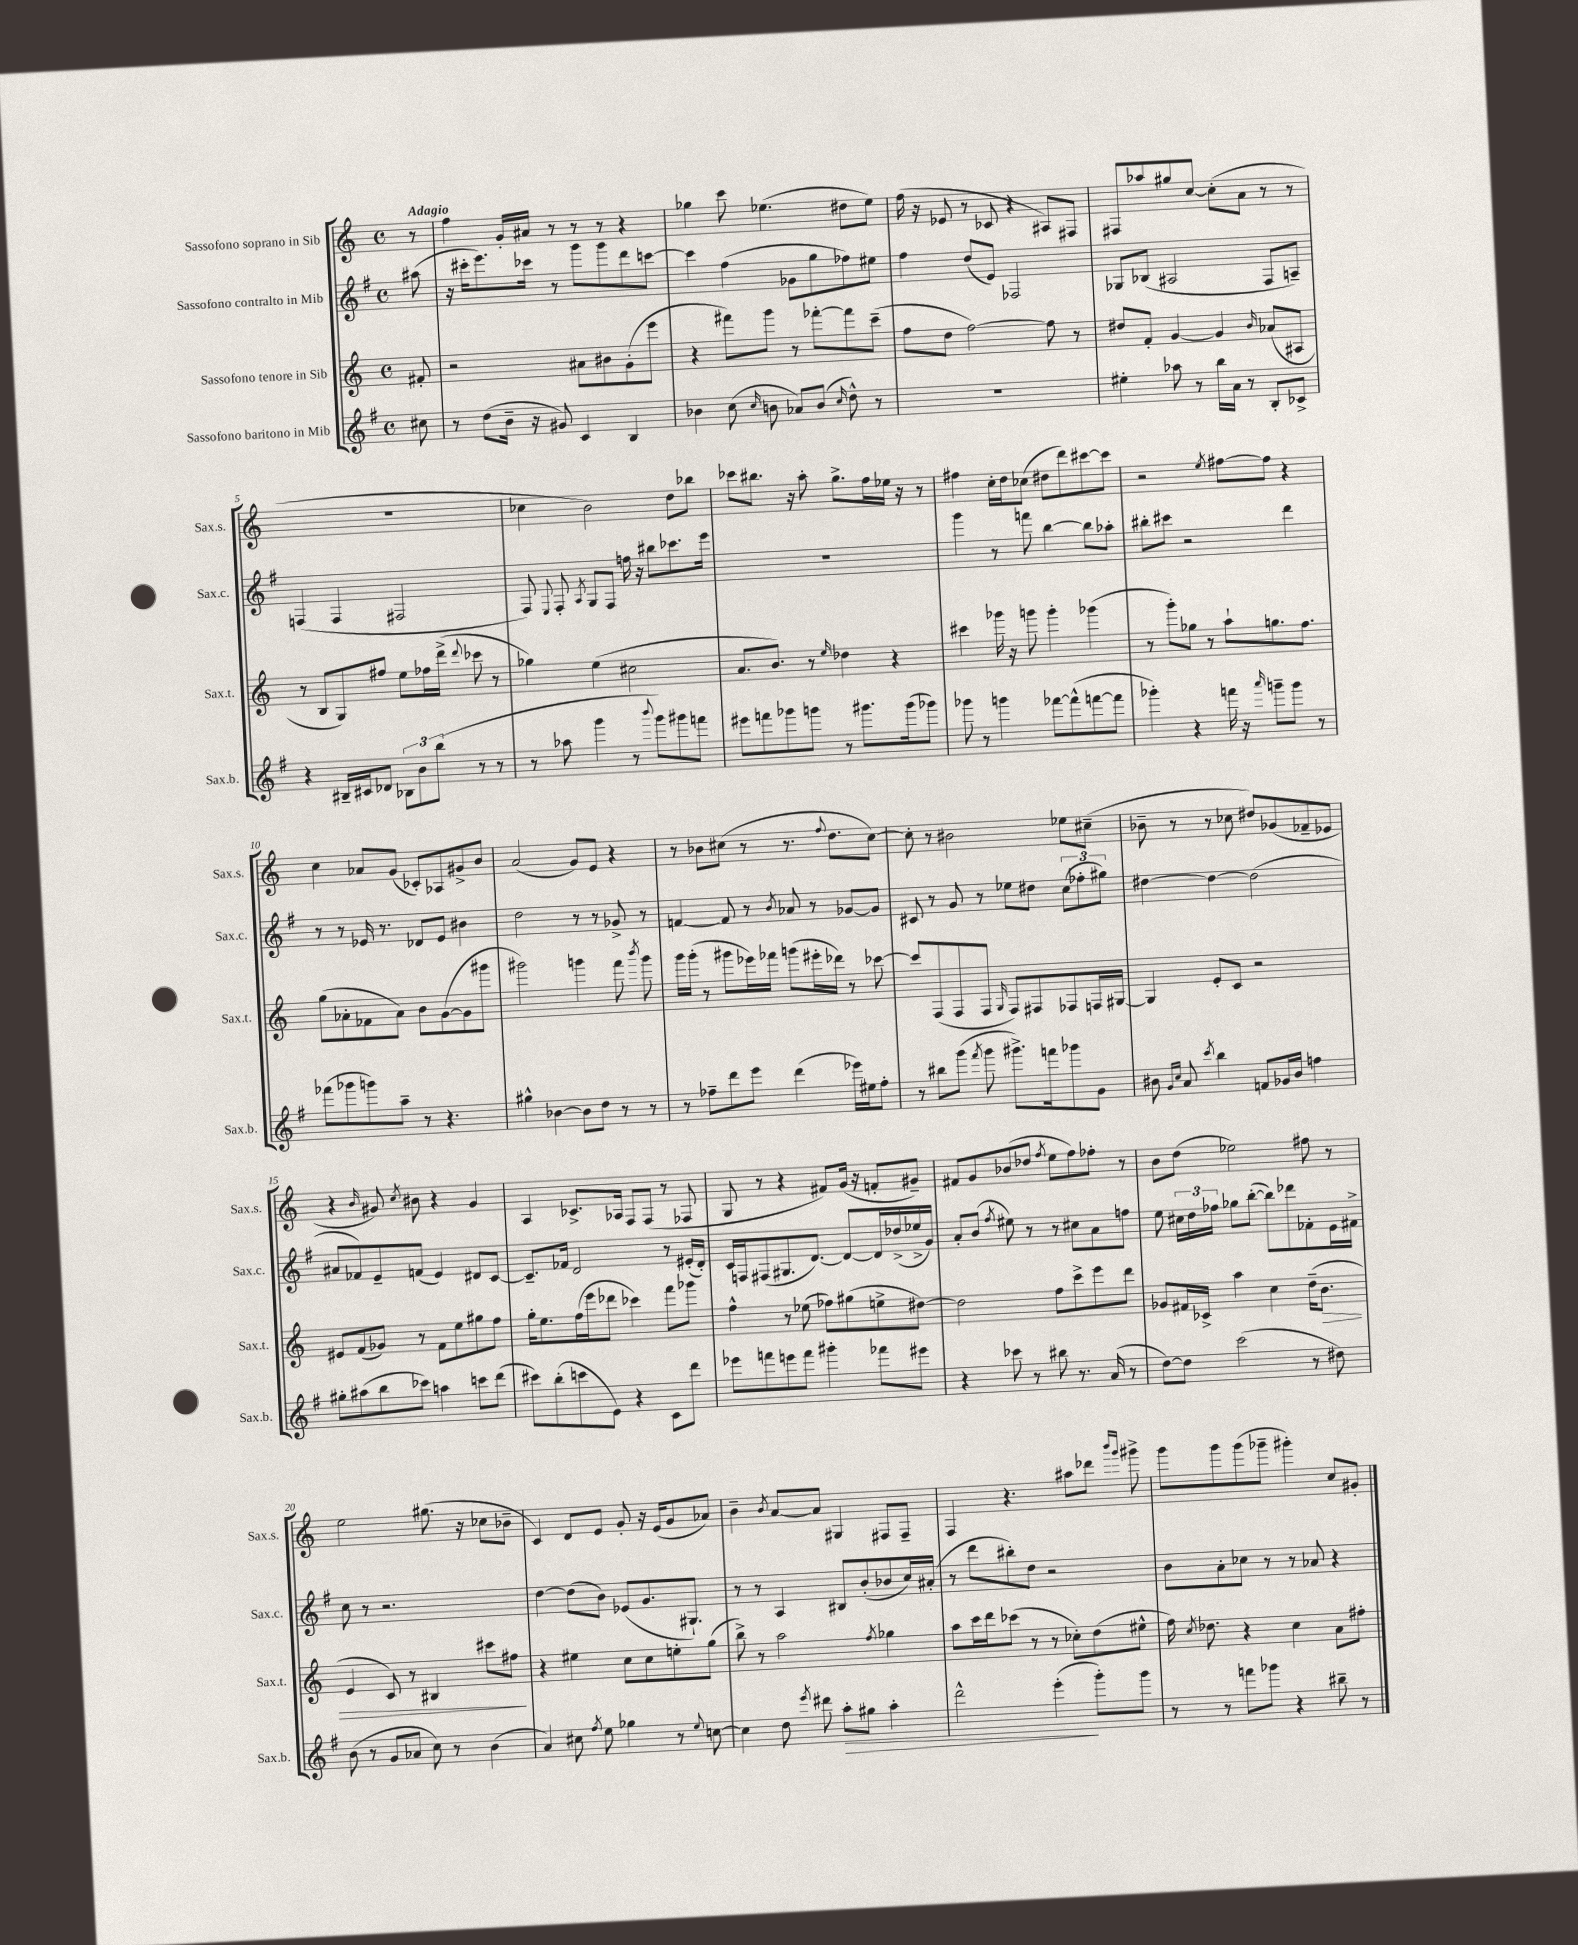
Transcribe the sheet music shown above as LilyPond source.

<<
\new StaffGroup <<
\new Staff = "s0" \with { instrumentName = "Sassofono soprano in Sib" shortInstrumentName = "Sax.s." } {
    \clef treble \key c \major \defaultTimeSignature \time 4/4 \partial 8 \tempo "Adagio"
    \autoBeamOff r8 |
    f''4 g'16[-. ais'16] r8 r8 r8 r4 |
    ges''4 c'''8 ees''4.( dis''8[ ees''8]) |
    f''16( r16 ees'8 r8 ces'8 r4 ais8[) fis8] |
    fis8[ aes''8 gis''8 c''8]~ c''8[-.( a'8] r8 r8 |
    R1 |
    ces''4 b'2) d''8[ bes''8] |
    ces'''8[ bis''8.] r16 a''8-. g''8.[-> f''16 ees''16] r16 r8 |
    fis''4 c''16[-. d''16 ces''8]( dis''8[ d'''8) cis'''8~ cis'''8] |
    r2 \acciaccatura { e''8 } fis''8[~ fis''8] r4 |
    c''4 aes'8[ g'8]( ces'8[-.) aes8 gis'8-> b'8] |
    a'2( g'8[) e'8] r4 |
    r8 bes'8[ cis''8]( r8 r8. \appoggiatura { f''8 } d''8.[ cis''8]~) |
    cis''8-. r8 bis'2 ees''8[ cis''8]--( |
    bes'8-- r8 r8 ces''8 dis''8[) ges'8( fes'8-- ees'8] |
    r4 \grace { b'16 } gis'8) \acciaccatura { c''8 } bis'8 r4 gis'4 |
    a4 ces'8.[-> aes16] f8[ f8]( r8 fes8 |
    g8 r8 r4 fis'8[) g'16]( r16 f'8[-. gis'8]--) |
    fis'8[ g'8 bes'8( des''8] \acciaccatura { f''8 } e''8[ f''8) fes''8]-. r8 |
    b'8[ d''8]( ees''2) fis''8 r8 |
    e''2 gis''8.( r16 ces''8[ bes'8]-- |
    c'4) d'8[ e'8] g'8-. r16 e'16[( g'8 aes'8]) |
    b'4-- \acciaccatura { b'8 } a'8[~ a'8] gis4 fis8[ fis8]-- |
    f4 r4. ais''8[ des'''8] \grace { b'''16[ g'''16] } gis'''8-> |
    g'''8[ g'''8 g'''8( ges'''8]-- gis'''4-.) c''8[ gis'8]-. \bar "|." |
}
\new Staff = "s1" \with { instrumentName = "Sassofono contralto in Mib" shortInstrumentName = "Sax.c." } {
    \clef treble \key g \major \defaultTimeSignature \time 4/4 \partial 8
    \autoBeamOff ais''8( |
    r16 cis'''16[-. e'''8.) ces'''16] r8 g'''8[ g'''8 d'''8 c'''8]~ |
    c'''4 fis''4( ges'8[ g''8 fes''8) eis''8] |
    fis''4 d''8[( e'8]) fes2 |
    ges8[ bes8]( ais2 fis8[ a8]--) |
    f4( f4 fis2 |
    fis8) \appoggiatura { e8 } fis8-. \acciaccatura { a8 } g8[ fis8] f''16 r16 bis''8[ ces'''8. e'''16] |
    R1 |
    g'''4 r8 f'''8 b''4~ b''8[ aes''8]-. |
    bis''8[-. cis'''8] r2 d'''4 |
    r8 r8 ees'16 r8. des'8[ ees'8] bis'4 |
    d''2 r8 r8 ges'8-> r8 |
    f'4~ f'8 r8 \acciaccatura { b'8 } aes'8 r8 ges'8[~ ges'8] |
    cis'8 r8 g'8 r8 ees''8[ dis''8] \tuplet 3/2 { c''8[( fes''8-. gis''8]) } |
    dis''4~ dis''4~ dis''2( |
    ais'8[ fes'8) e'8-- f'8]( e'4) dis'8[ c'8]~ |
    c'8.[-- fes'16] d'2 r8 eis'16[-.( d'16]-.) |
    c'16[ f16 fis8( gis8. d'8.]~) d'8[~ d'16 des''16->( ees''16-> g'16]) |
    a'8[-. b'8]( \acciaccatura { fis''8 } eis''8) r8 r8 cis''8[ a'8 f''8] |
    e''8 \tuplet 3/2 { cis''16[ d''16 fes''16] } ges''8[ b''8]~-.( b''8[) des'''8 fes'8-. e'16 fis'16]-> |
    c''8 r8 r2. |
    d''4~ d''8[( b'8]) ees'8[( g'8. gis8.]-!) |
    r8 r8 a4 bis8[ b'8-.( bes'8 c''16) ais'16]-.( |
    r8 d'''8[ bis''8-.) d''8] r2 |
    b'8[ a'8-. ces''8] r8 r8 aes'8 r4 \bar "|." |
}
\new Staff = "s2" \with { instrumentName = "Sassofono tenore in Sib" shortInstrumentName = "Sax.t." } {
    \clef treble \key c \major \defaultTimeSignature \time 4/4 \partial 8
    \autoBeamOff fis'8-. |
    r2 ais'8[ bis'8 g'8-.( e'''8] |
    r4 fis'''8[) g'''8] r8 fes'''8[~-. fes'''8 c'''8]--( |
    f''8[ d''8] f''2~) f''8 r8 |
    dis''8[ f'8]-. g'4~ g'4 \grace { b'16 } aes'8[( ais8] |
    r8 b8[ g8) fis''8] e''8[ fes''16 d'''16]->( \appoggiatura { d'''8 } ces'''8 r8 |
    ges''4) e''4( cis''2 |
    a'8.[ b'8.]) r8 \grace { e''16 } des''4 r4 |
    cis'''4 ges'''16 r16 g'''8 g'''4-. ges'''4( |
    r8 g'''8[-.) ges''8] r8 a''8[-! g''8. f''8.] |
    g''8[( aes'8-. fes'8 aes'8]) b'8[ g'8~( g'8 gis'''8] |
    gis'''2) g'''4 f'''8 \acciaccatura { b'''8 } g'''8 |
    g'''16[ g'''16]-.( r8 gis'''8[ ees'''16) fes'''16] g'''8[( eis'''16-. des'''16]) r8 ces'''8~ |
    ces'''8[ f8( f8 f8] \grace { g16 } f8[) fis8 fes8 f16 gis16]~ |
    gis4 e'8[-. c'8] r2 |
    eis'8[ f'8( ges'8]) r8 f'8[ e''8 gis''8 f''8] |
    g''16[-. e''8. f''16( e'''16 des'''8] ces'''4) f'''8[ ges'''8] |
    f''4-^ r8 ees''8( fes''8[) gis''8( e''8-> dis''8]~) |
    dis''2 f''8[ c'''8-> e'''8 d'''8] |
    ges'8[ fis'16 ces'16]-> a''4 c''4 d''16[--( b'8.]\> |
    e'4 c'8) r8 bis4 cis'''8[ fis''8]\! |
    r4 eis''4 c''8[ c''8 e''8-. g''8]( |
    b''8->) r8 a''2 \acciaccatura { f''8 } ges''4 |
    a''8[ c'''16 d'''16 ces'''8]( r8 r8 ces''8[-.) d''8( eis''8]-^ |
    f''16) \acciaccatura { c''8 } des''8. r4 c''4 a'8[ fis''8]-. \bar "|." |
}
\new Staff = "s3" \with { instrumentName = "Sassofono baritono in Mib" shortInstrumentName = "Sax.b." } {
    \clef treble \key g \major \defaultTimeSignature \time 4/4 \partial 8
    \autoBeamOff cis''8 |
    r8 d''8[( b'16]-- r16 gis'8) c'4 b4 |
    bes'4 c''8( \grace { c''16 } b'8 aes'8[) b'8]( \grace { c''16 } d''8-^) r8 |
    R1 |
    eis''4-. aes''8 r8 b''16[ a'16] r8 b8[-. ces'8]-> |
    r4 bis16[-- cis'16 des'8] \tuplet 3/2 { bes8[ b'8 b''8]( } r8 r8 |
    r8 aes''8 g'''4 r8 \appoggiatura { b'''8 } g'''8[) gis'''8 f'''8] |
    eis'''8[ f'''8 ges'''8 g'''8] r8 gis'''8.[ gis'''16( ges'''8]) |
    ges'''8 r8 g'''4 fes'''8[~ fes'''8-^( f'''8~ f'''8] |
    ges'''4-.) r4 f'''16 r16 \grace { a'''16 } g'''8[-- g'''8] r8 |
    fes'''8[( ges'''8 g'''8) a''8]-- r8 r4. |
    gis''4-^ bes'4~ bes'8[ d''8] r8 r8 |
    r8 fes''8[-- d'''8 e'''8] d'''4( ees'''16[) eis''16 fes''8]-. |
    r8 bis''8[ g'''8]( \acciaccatura { fis'''8 } g'''8 gis'''8.[->) f'''16 ges'''8 g'8] |
    bis'8 \grace { g'16[ c''16] } a'8 \acciaccatura { c'''8 } b''4 f'8[ ges'16 bis'16] f''4 |
    gis''8[-. ais''8( b''8 ces'''8]) a''4 c'''8[ d'''8]( |
    cis'''8[) b''8-.( c'''8 e'8]) r4 c'8[ d'''8] |
    ees'''8[ f'''8 e'''8 f'''8] gis'''4-. fes'''8[ eis'''8] |
    r4 ces'''8 r8 bis''8 r8. a'16( r8 |
    d''8[~) d''8] c'''2( r8 dis''8) |
    b'8( r8 g'8[ aes'8] c''8) r8 b'4( |
    a'4) cis''8 \acciaccatura { fis''8 } e''8 ges''4 r8 \appoggiatura { e''8 } c''8~ |
    c''4 d''8 \acciaccatura { e'''8 } dis'''8 a''8[-.\> gis''8] a''4-. |
    d'''2-^ e'''4-.\!( g'''8[-.) g'''8] |
    r8 r8 f'''8[ ges'''8] r4 bis''8-- r8 \bar "|." |
}
>>
>>
